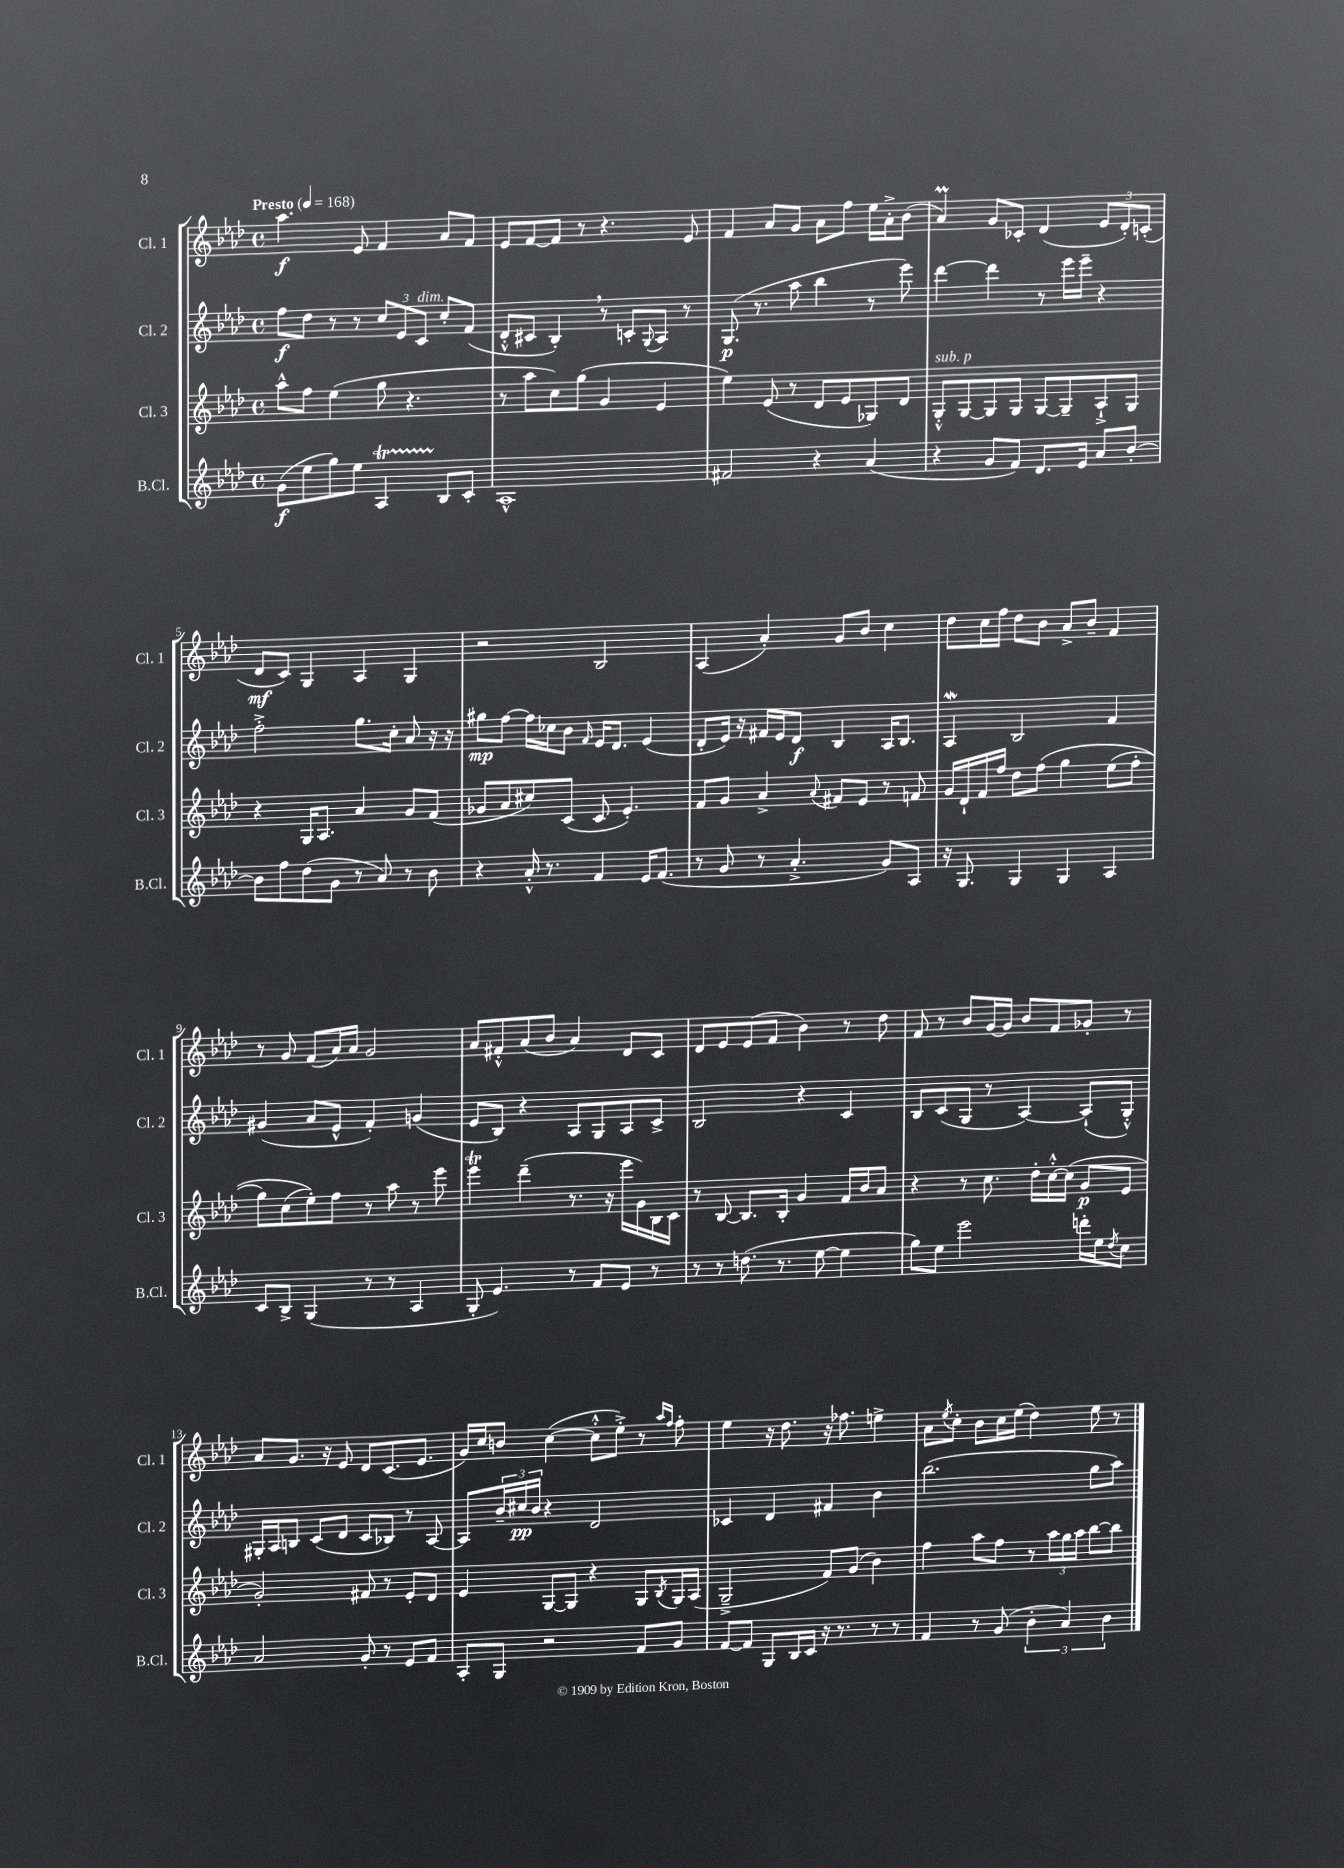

**kern	**kern	**kern	**kern
*staff4	*staff3	*staff2	*staff1
*clefG2	*clefG2	*clefG2	*clefG2
*k[b-e-a-d-]	*k[b-e-a-d-]	*k[b-e-a-d-]	*k[b-e-a-d-]
*M4/4	*M4/4	*M4/4	*M4/4
*met(c)	*met(c)	*met(c)	*met(c)
*MM168	*MM168	*MM168	*MM168
(8g	8aa-^^	8ff	4.aa-
8ee-	8ff	8dd-	.
8gg)	(4ee-	8r	.
8ee-	.	8r	8e-
4A-	8gg	12cc	4f
.	.	12e-	.
.	4.r	.	.
.	.	12c	.
8B-	.	8cc'	8a-
8c'	.	(8f	8f
=	=	=	=
1A-^^	8r	8d-'^^	8e-
.	8aa-	8c#	[8f
.	8cc)	4B-')	8f]
.	(8gg	.	8r
.	4g	8r	4.r
.	.	8c'	.
.	.	8qqG	.
.	4e-	8A-	.
.	.	8r	8e-
=	=	=	=
2f#	4ee-)	(8.G	4f
.	.	8.r	.
.	(8e-	.	8a-
.	8r	8aa-	8g
4r	8d-	4bb-	8a-
.	8e-	.	8ff
(4a-	8G-)	8r	16ee-
.	.	.	16a-'^
.	8d-	8eee-)	(8b-
=	=	=	=
4r	8G'^^	[4ddd-	4a-)
.	[8G	.	.
8g	8G]	4ddd-]	8g
8f)	8G	.	8c-'
8.d-	[8G	8r	(4d-
.	8G~]	16eee-	.
16e-	.	16eee-~	.
8a-	8A-`^	4r	12e-
.	.	.	12d-')
[8b-'	8G	.	.
.	.	.	(12c'
=	=	=	=
8b-]	4r	2ff'^	8d-
8ff	.	.	8c)
(8dd-	16G	.	4G
.	8.A-	.	.
8g	.	.	.
8r	4a-	8.gg	4A-
8a-)	.	.	.
.	.	16cc'	.
8r	8g	8a-	4G
8b-	(8f	16r	.
.	.	16r	.
=	=	=	=
4r	8g-	8gg#	2r
.	8a-	[8ff	.
16a-'^^	8cc#)	16ff]	.
8.r	.	16cc-	.
.	(8c	8b-	.
.	.	16qqf	.
4f	8c	16e-	2B-
.	.	8.d-	.
.	4.e-')	.	.
16e-	.	(4e-	.
(8.f	.	.	.
=	=	=	=
8r	8f	8d-'	(4A-
8g	8g	16e-)	.
.	.	16r	.
8r	4a-^	16f#	4a-')
.	.	16e-	.
4.a-'^	.	8d-	.
.	8qqa-	.	.
.	8f#	4B-	8g
.	8e-	.	8b-
8g)	8r	16A-	4cc
.	.	8.B-	.
8A-	8f	.	.
=	=	=	=
16r	16g	4A-	8dd-
8.G	16d-`	.	.
.	16f	.	16cc
.	16ff	.	16ff
4G	8dd-	2B-	8dd-
.	&(8ff	.	8b-
4G	4gg	.	8a-^
.	.	.	8b-~
4A-	(8ee-	4f	4f
.	8ff'	.	.
=	=	=	=
8c	8gg)	(4g#	8r
8B-^	(8cc	.	8g
(4G	8ee-')&)	8a-	(8f
.	8ff	8e-^^	16a-)
.	.	.	16a-
8r	8r	4f')	2g
8r	8aa-	.	.
4A-	8r	(4g	.
.	8eee-	.	.
=	=	=	=
8G'	4eee-	8e-	8a-
4.e-)	.	8B-)	8f#'^^
.	(4ddd-~	4r	(8a-
.	.	.	8b-
8r	8.r	8A-	4a-)
8f	.	8G	.
.	16r	.	.
8e-	16eee-	8A-	8d-
.	16g)	.	.
8r	16B-	8c^	8c
.	16c	.	.
=	=	=	=
8r	8r	2B-	8d-
8r	[8B-	.	8e-
(8.dd	8.B-]	.	(8e-
.	.	.	8f
8.r	16B-'	.	.
.	4g	4r	4b-)
[8ee-	.	.	.
4ee-]	16f	4c	8r
.	16b-	.	.
.	8a-	.	8dd-
=	=	=	=
8gg)	4r	8B-	8f
8ee-	.	(8c	8r
2eee-	8r	8G	8b-
.	8.cc	8r	[16g
.	.	.	16g]
.	.	[4A-)	8b-
.	16dd-'	.	.
.	[16cc'^^	.	8f
.	(16cc]	.	.
16ddd'	8g	(8A-`]	8g-'
16ee-	.	.	.
8qdd-	.	.	.
8cc	8e-	8G'^^)	8r
=	=	=	=
2a-	2g')	16G#'	8a-
.	.	16A-	.
.	.	8B	8.g
.	.	(8c	.
.	.	.	16r
.	.	8d-	8e-
8g'	8f#	8c	8d-
8r	8r	8B-)	(8.c
8e-	8e-'	8r	.
.	.	.	8.e-
8f	8d-	[8A-	.
=	=	=	=
8A-'	4e-	8A-]	16g)
.	.	.	16cc
8G	.	24b-~	8b
.	.	24cc#	.
.	.	24b-	.
2r	[8G	4r	([4cc
.	8G]	.	.
.	4r	2d-	8cc'^^]
.	.	.	8ee-'^)
8f	8G	.	8r
.	.	.	16qqaa-
.	8qB-	.	16qqff
8g	16G	.	8ff'
.	(16A-	.	.
=	=	=	=
[8f	2G~^	4c-	4ee-
8f]	.	.	.
8G	.	4d-	16r
.	.	.	8.dd-
16B-	.	.	.
16c	.	.	.
16r	8f)	4f#	16r
8.r	.	.	8.ff-
.	(8g	.	.
8r	4b-)	4b-	4ee^
8r	.	.	.
=	=	=	=
4f	4ff	(2.bb-	8a-
.	.	.	8qee-
.	.	.	8cc'
8r	8aa-	.	8b-
(8g	8ff	.	16cc
.	.	.	(16ee-
6b-'	8r	.	4dd-)
.	24aa-	.	.
6a-)	24gg	.	.
.	24aa-	.	.
.	[8bb-	8gg	8ee-
6b-	.	.	.
.	8bb-]	8aa-)	8r
==	==	==	==
*-	*-	*-	*-
